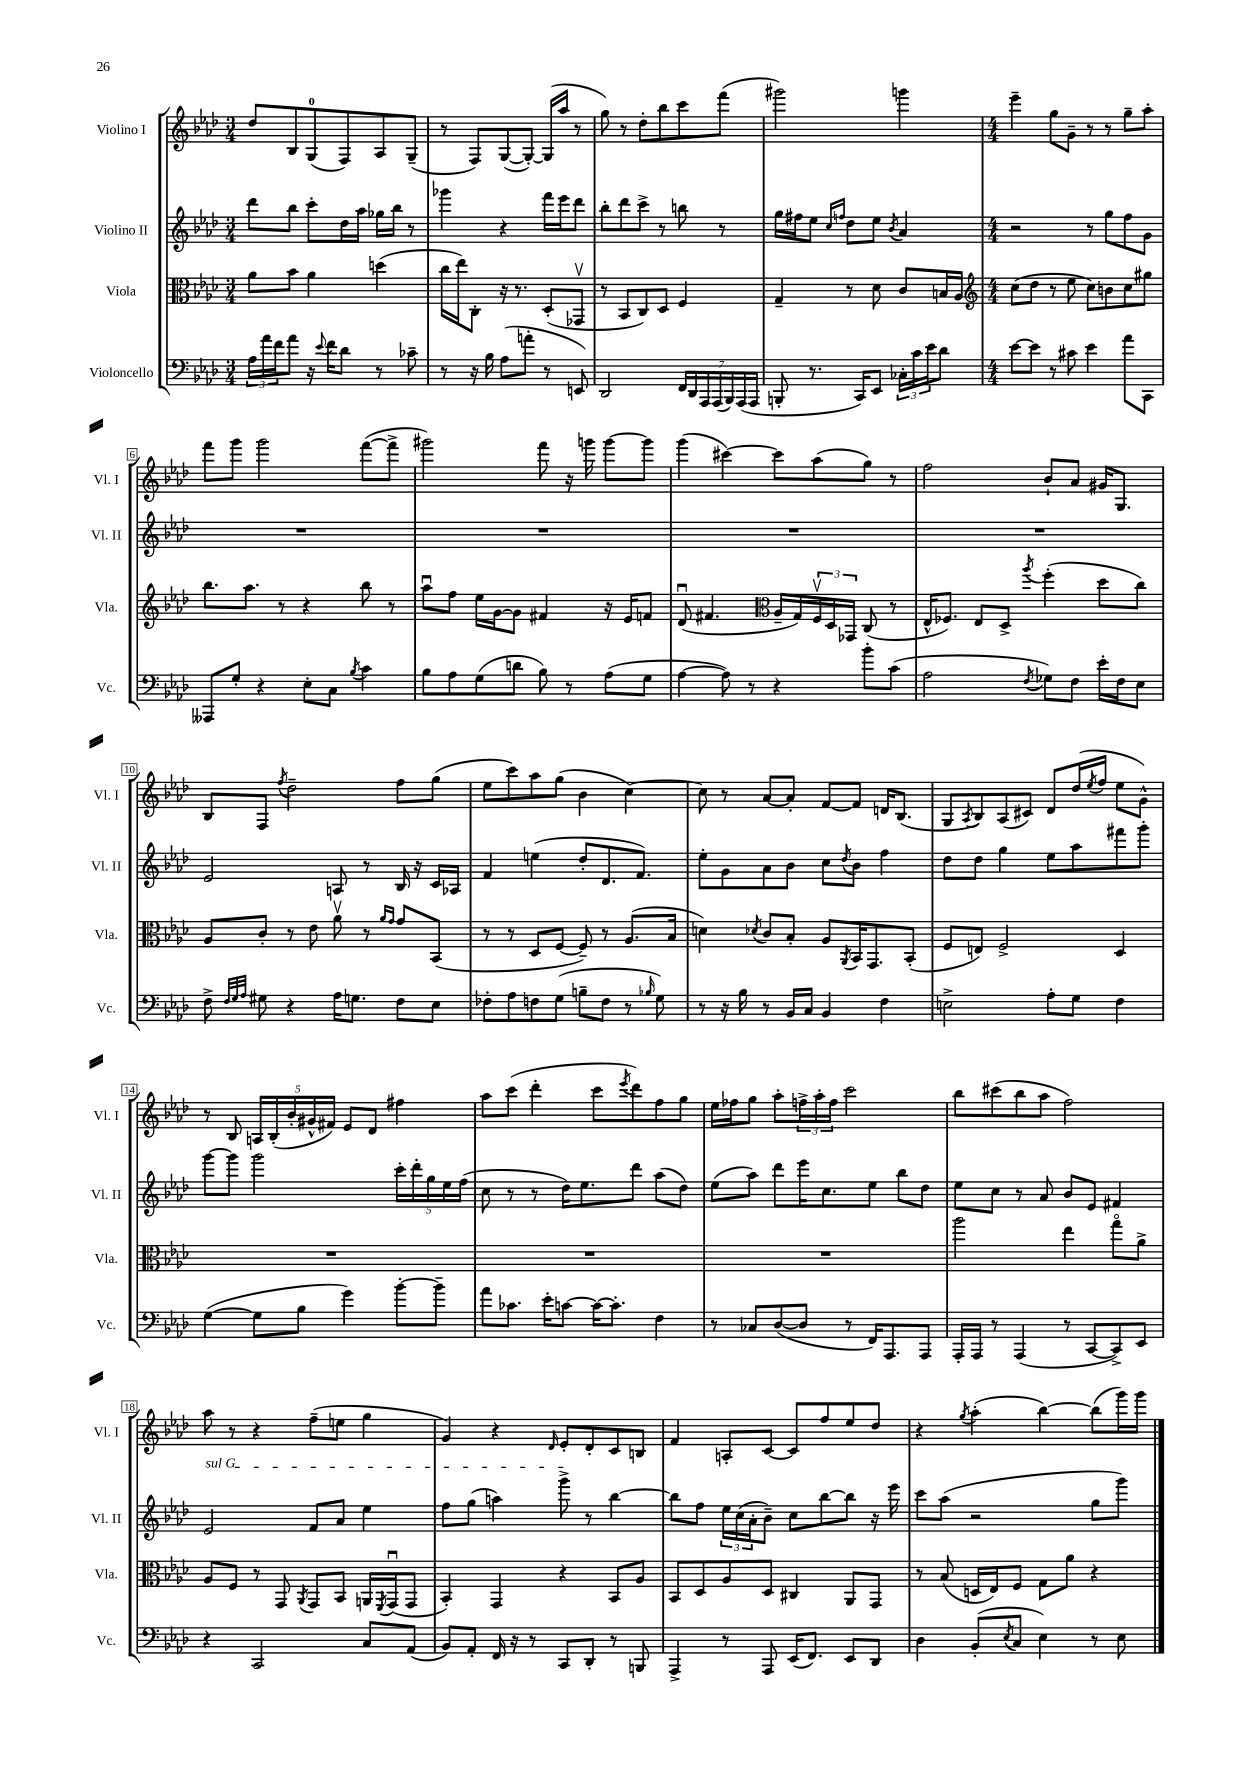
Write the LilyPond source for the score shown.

<<
\new StaffGroup <<
\new Staff = "s0" \with { instrumentName = "Violino I" shortInstrumentName = "Vl. I" } {
    \clef treble \key aes \major \numericTimeSignature \time 3/4
    des''8 bes8 g8-0( f8) aes8 g8--( |
    r8 f8) g8~( g8~-.) g16( aes''16 r8 |
    g''8) r8 des''8-. bes''8 c'''8 f'''8( |
    gis'''2) g'''4 |
    \numericTimeSignature \time 4/4 ees'''4-- g''8 g'8-- r8 r8 g''8-- aes''8-. |
    f'''8 g'''8 g'''2 f'''8~( f'''8-> |
    gis'''2) f'''8 r16 g'''16 g'''8~ g'''8 |
    g'''4( cis'''4~) cis'''8 aes''8( g''8) r8 |
    f''2 bes'8-! aes'8 gis'16 g8. |
    bes8 f8 \acciaccatura { f''8 } des''2-- f''8 g''8( |
    ees''8 c'''8) aes''8 g''8( bes'4 c''4~) |
    c''8 r8 aes'8~ aes'8-. f'8~ f'8 d'16 bes8.( |
    g8 \acciaccatura { aes8 } bes8) aes8( cis'8) des'8 des''16( \acciaccatura { ees''8 } f''16 ees''8 g'8-^) |
    r8 bes8 \tuplet 5/4 { a16 bes16-.( bes'16-. gis'16-^ fis'16) } ees'8 des'8 fis''4 |
    aes''8 c'''8( des'''4-. c'''8 \acciaccatura { ees'''8 } des'''8) f''8 g''8 |
    ees''16 fes''16 g''8 aes''8-. \tuplet 3/2 { f''16-> aes''16-. f''16 } c'''2 |
    bes''8 cis'''8( bes''8 aes''8 f''2) |
    aes''8 r8 r4 f''8--( e''8 g''4 |
    g'4) r4 \grace { des'16 } ees'8-. des'8-. c'8 b8 |
    f'4 a8-. c'8~ c'8 f''8 ees''8 des''8 |
    r4 \acciaccatura { g''8 } aes''4-.( bes''4~) bes''8( g'''16) g'''16 \bar "|." |
}
\new Staff = "s1" \with { instrumentName = "Violino II" shortInstrumentName = "Vl. II" } {
    \clef treble \key aes \major \numericTimeSignature \time 3/4
    des'''8 bes''8 c'''8-. des''16 aes''16 ges''16 bes''16 r8 |
    ges'''4 r4 f'''16 ees'''16 des'''8 |
    bes''8-. des'''8 c'''8-> r8 b''8 r8 |
    g''16 fis''16 ees''8 \grace { c''16 f''16 } des''8 ees''8 \acciaccatura { bes'8 } aes'4 |
    \numericTimeSignature \time 4/4 r2 r8 g''8 f''8 g'8 |
    R1 |
    R1 |
    R1 |
    R1 |
    ees'2 a8 r8 bes16 r16 c'16 aes16 |
    f'4 e''4( des''8-. des'8. f'8.) |
    ees''8-. g'8 aes'8 bes'8 c''8 \acciaccatura { des''8 } bes'8 f''4 |
    des''8 des''8 g''4 ees''8 aes''8 fis'''8 g'''8-. |
    g'''8~ g'''8 g'''2 \tuplet 5/4 { c'''16-. des'''16-. g''16 ees''16 f''16( } |
    c''8 r8 r8 des''16) ees''8. des'''8 aes''8( des''8) |
    ees''8( aes''8) des'''8 ees'''16 c''8. ees''8 bes''8 des''8 |
    ees''8 c''8 r8 aes'8 bes'8 ees'8 fis'4 |
    \once \override TextSpanner.bound-details.left.text = \markup { \italic "sul G" } ees'2\startTextSpan f'8 aes'8 ees''4 |
    f''8 g''8( a''4) g'''8->\stopTextSpan r8 bes''4~ |
    bes''8 f''8 \tuplet 3/2 { ees''16 c''16( aes'16-. } bes'8--) c''8 bes''8~ bes''8 r16 ees'''16 |
    c'''8 aes''8( r2 g''8 g'''8) \bar "|." |
}
\new Staff = "s2" \with { instrumentName = "Viola" shortInstrumentName = "Vla." } {
    \clef alto \key aes \major \numericTimeSignature \time 3/4
    aes'8 bes'8 aes'4 d''4( |
    c''16 ees''16) c8-. r16 r8. des8-.( ges,8\upbow |
    r8 bes,8 c8) des8 f4 |
    g4-- r8 des'8 c'8 b16 aes16 |
    \numericTimeSignature \time 4/4 \clef treble c''8( des''8 r8 ees''8 c''8) b'8 c''8 gis''8 |
    bes''8. aes''8. r8 r4 bes''8 r8 |
    aes''8\downbow f''8 ees''16 g'16~ g'8 fis'4 r16 ees'16 f'8 |
    des'8\downbow( fis'4. \clef alto aes16-- g16) \tuplet 3/2 { f16\upbow des16 ges,16 } c8( r8 |
    ees16-^ fes8.) ees8 des8-> \acciaccatura { aes''8 } f''4-.( des''8 c''8) |
    aes8 c'8-. r8 ees'8 aes'8\upbow r8 \grace { aes'16 g'16 } g'8 bes,8( |
    r8 r8 des8 f8~ f8--) r8 aes8.( bes16 |
    d'4) \acciaccatura { des'8 } c'8 bes8-. aes8 \acciaccatura { aes,8 } bes,16 g,8. bes,8-.( |
    f8 e8) f2-> des4 |
    R1 |
    R1 |
    R1 |
    aes''2 ees''4 g''8\flageolet aes'8-> |
    aes8 f8 r8 g,8 \acciaccatura { aes,8 } g,8 bes,8 a,16 \acciaccatura { f,8 } g,16\downbow( g,8 |
    bes,4-.) g,4 r4 bes,8 aes8 |
    bes,8 des8 aes8 des8 cis4 aes,8 g,8 |
    r8 bes8( d16 ees16) f8 g8 aes'8 r4 \bar "|." |
}
\new Staff = "s3" \with { instrumentName = "Violoncello" shortInstrumentName = "Vc." } {
    \clef bass \key aes \major \numericTimeSignature \time 3/4
    \tuplet 3/2 { aes16 aes'16 f'16 } aes'8 r16 \appoggiatura { ees'8 } f'16 des'8 r8 ces'8-- |
    r8 r16 bes16 aes8( a'8-. r8 e,8) |
    des,2 \tuplet 7/4 { f,16 des,16 aes,,16 aes,,16( bes,,16) aes,,16( aes,,16 } |
    b,,8-. r8. c,16) ees,8 \tuplet 3/2 { ces16-. c'16 ees'16 } des'8 |
    \numericTimeSignature \time 4/4 ees'8~ ees'8 r8 cis'8 ees'4 aes'8 c,8 |
    aeses,,8 g8-. r4 ees8-. c8 \acciaccatura { bes8 } c'4 |
    bes8 aes8 g8( d'8 bes8) r8 aes8( g8 |
    aes4~ aes8) r8 r4 bes'8-. c'8( |
    aes2 \acciaccatura { f8 } ges8) f8 ees'16-. f16 ees8 |
    f8-> \grace { f32 g32 aes32 } gis8 r4 aes16 g8. f8 ees8 |
    fes8-. aes8 f8 g8( b8-- f8 r8 \grace { bes16 } g8) |
    r8 r16 bes16 r8 bes,16 c16 bes,4 f4 |
    e2-> aes8-. g8 f4 |
    g4~( g8 bes8 g'4) bes'8~-. bes'8-- |
    aes'8 ces'8. ees'16-. c'8~ c'16~ c'8.-. f4 |
    r8 ces8 des8~( des8 r8 f,16) aes,,8. aes,,8 |
    aes,,16-. aes,,16 r8 aes,,4( r8 c,8~ c,8->) ees,8 |
    r4 c,2 c8 aes,8( |
    bes,8) aes,8-. f,16 r16 r8 c,8 des,8-. r8 b,,8 |
    aes,,4-> r8 aes,,8 ees,16( f,8.) ees,8 des,8 |
    des4 bes,8-.( \acciaccatura { ees8 } c8 ees4) r8 ees8 \bar "|." |
}
>>
>>
\layout { \context { \Score \override BarNumber.stencil = #(make-stencil-boxer 0.1 0.3 ly:text-interface::print) } }
